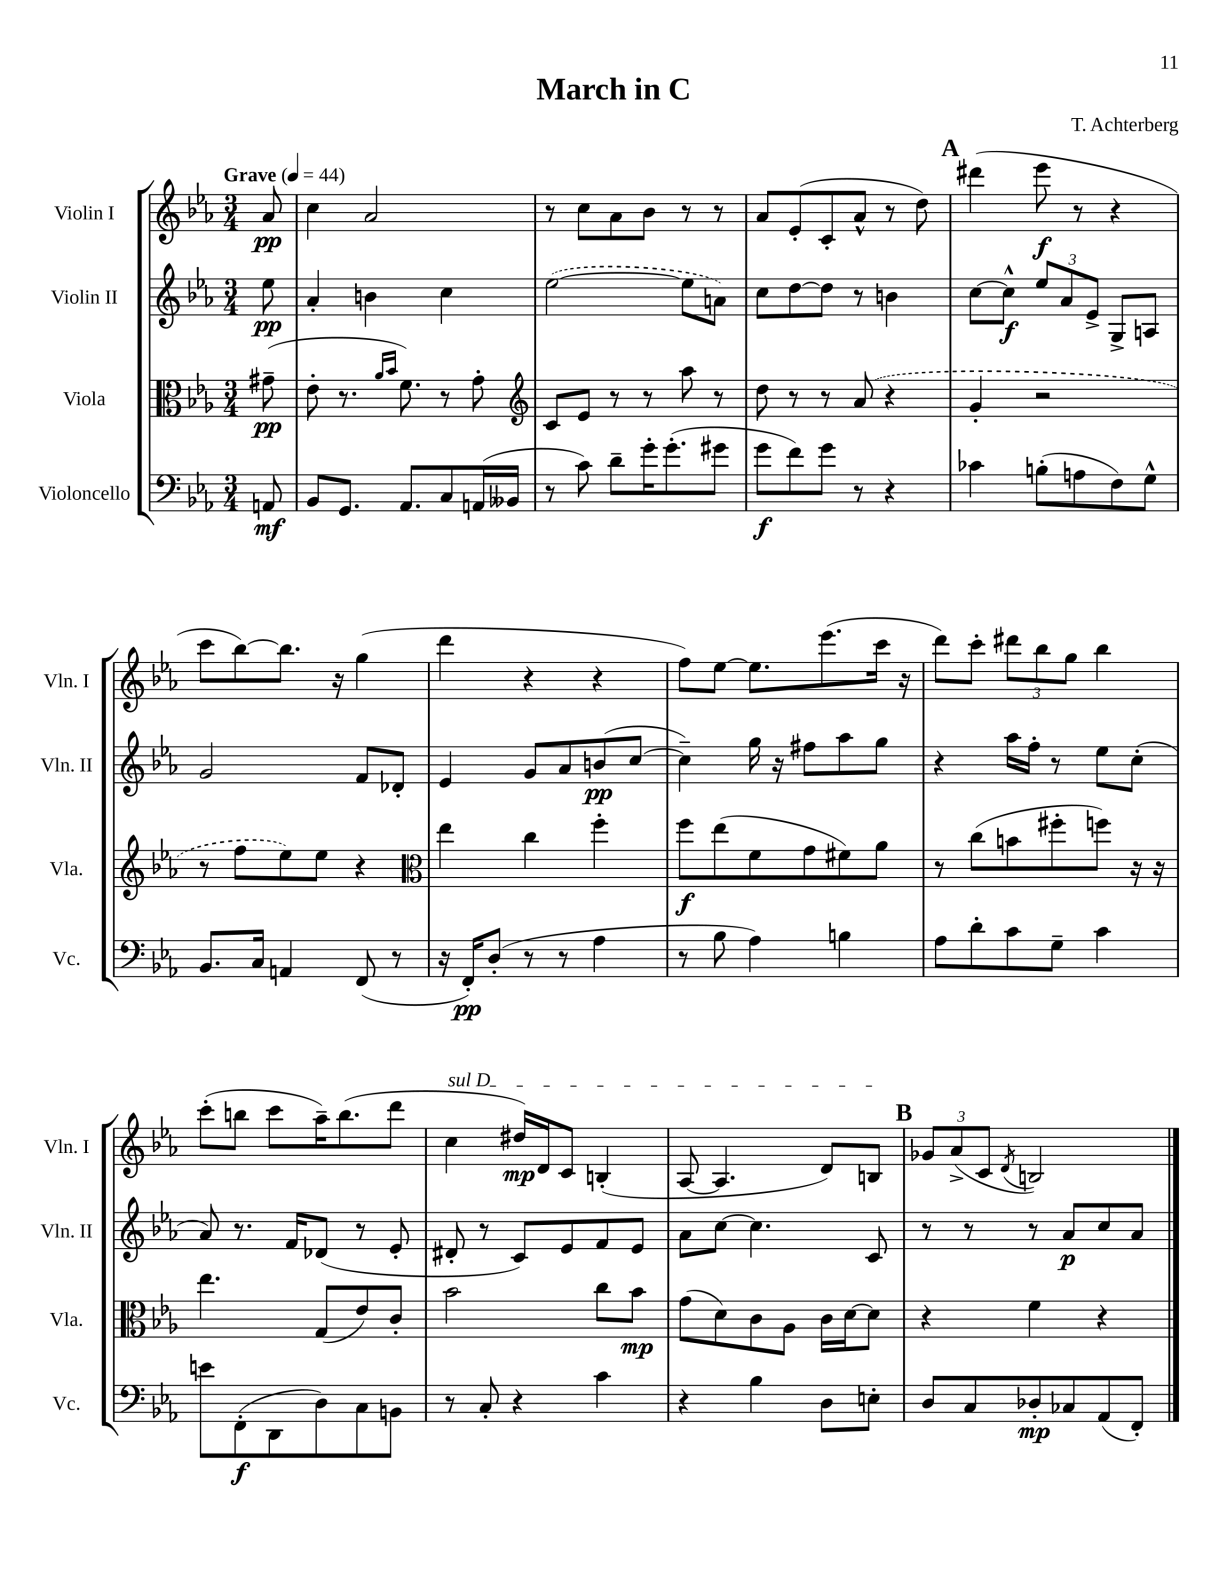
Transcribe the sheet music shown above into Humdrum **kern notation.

**kern	**kern	**kern	**kern
*staff4	*staff3	*staff2	*staff1
*clefF4	*clefC3	*clefG2	*clefG2
*k[b-e-a-]	*k[b-e-a-]	*k[b-e-a-]	*k[b-e-a-]
*M3/4	*M3/4	*M3/4	*M3/4
*MM44	*MM44	*MM44	*MM44
8AA	(8g#~	8ee-	8a-
=	=	=	=
8BB-	8e-'	4a-'	4cc
8.GG	8.r	.	.
.	.	4b	2a-
.	16qqa-	.	.
.	16qqb-	.	.
8.AA-	8.f)	.	.
8C	8r	4cc	.
(16AA	8g'	.	.
16BB--	.	.	.
=	=	=	=
*	*clefG2	*	*
8r	8c	([2ee-	8r
8c)	8e-	.	8cc
8d~	8r	.	8a-
16g'	8r	.	8b-
(8.g'	.	.	.
.	8aa-	8ee-]	8r
8g#	8r	8a)	8r
=	=	=	=
8g	8dd	8cc	8a-
8f)	8r	[8dd	(8e-'
8g	8r	8dd]	8c'
8r	(8a-	8r	8a-^^
4r	4r	4b	8r
.	.	.	8dd)
=	=	=	=
4c-	4g'	[8cc	(4ddd#
.	.	8cc^^]	.
(8B'	2r	12ee-	8eee-
.	.	12a-	.
8A	.	.	8r
.	.	12e-^	.
8F)	.	8G^	4r
8G^^	.	8A	.
=	=	=	=
8.BB-	8r	2g	8ccc
.	8ff	.	[8bb-)
16C	.	.	.
4AA	8ee-)	.	8.bb-]
.	8ee-	.	.
.	.	.	16r
(8FF	4r	8f	(4gg
8r	.	8d-'	.
=	=	=	=
*	*clefC3	*	*
16r	4ee-	4e-	4ddd
16FF')	.	.	.
(8D'	.	.	.
8r	4cc	8g	4r
8r	.	8a-	.
4A-	4ff'	(8b	4r
.	.	[8cc	.
=	=	=	=
8r	8ff	4cc~])	8ff)
8B-	(8ee-	.	[8ee-
4A-)	8f	16gg	8.ee-]
.	.	16r	.
.	8g	8ff#	.
.	.	.	(8.eee-
4B	8f#)	8aa-	.
.	8a-	8gg	16ccc
.	.	.	16r
=	=	=	=
8A-	8r	4r	8ddd)
8d'	(8cc	.	8ccc'
8c	8b	16aa-	12ddd#
.	.	16ff'	.
.	.	.	12bb-
8G~	8ff#'	8r	.
.	.	.	12gg
4c	8ff)	8ee-	4bb-
.	16r	(8cc'	.
.	16r	.	.
=	=	=	=
8e	4.ee-	8a-)	(8ccc'
(8FF'	.	8.r	8bb
8DD	.	.	8ccc
.	.	16f	.
8D)	(8G	(8d-	16aa-~)
.	.	.	(8.bb
8C	8e-)	8r	.
8BB	8c'	8e-'	8ddd
=	=	=	=
8r	2b-	8d#'	4cc
8C'	.	8r	.
4r	.	8c)	16dd#)
.	.	.	16d
.	.	8e-	8c
4c	8cc	8f	(4B'
.	8b-	8e-	.
=	=	=	=
4r	(8g	8a-	[8A-
.	8d)	[8cc	4.A-]
4B-	8c	4.cc]	.
.	8A-	.	.
8D	16c	.	8d)
.	[16d	.	.
8E'	8d]	8c	8B
=	=	=	=
8D	4r	8r	12g-
.	.	.	(12a-^
8C	.	8r	.
.	.	.	12c
.	.	.	8qd
8D-'	4f	8r	2B)
8C-	.	8a-	.
(8AA-	4r	8cc	.
8FF')	.	8a-	.
==	==	==	==
*-	*-	*-	*-
